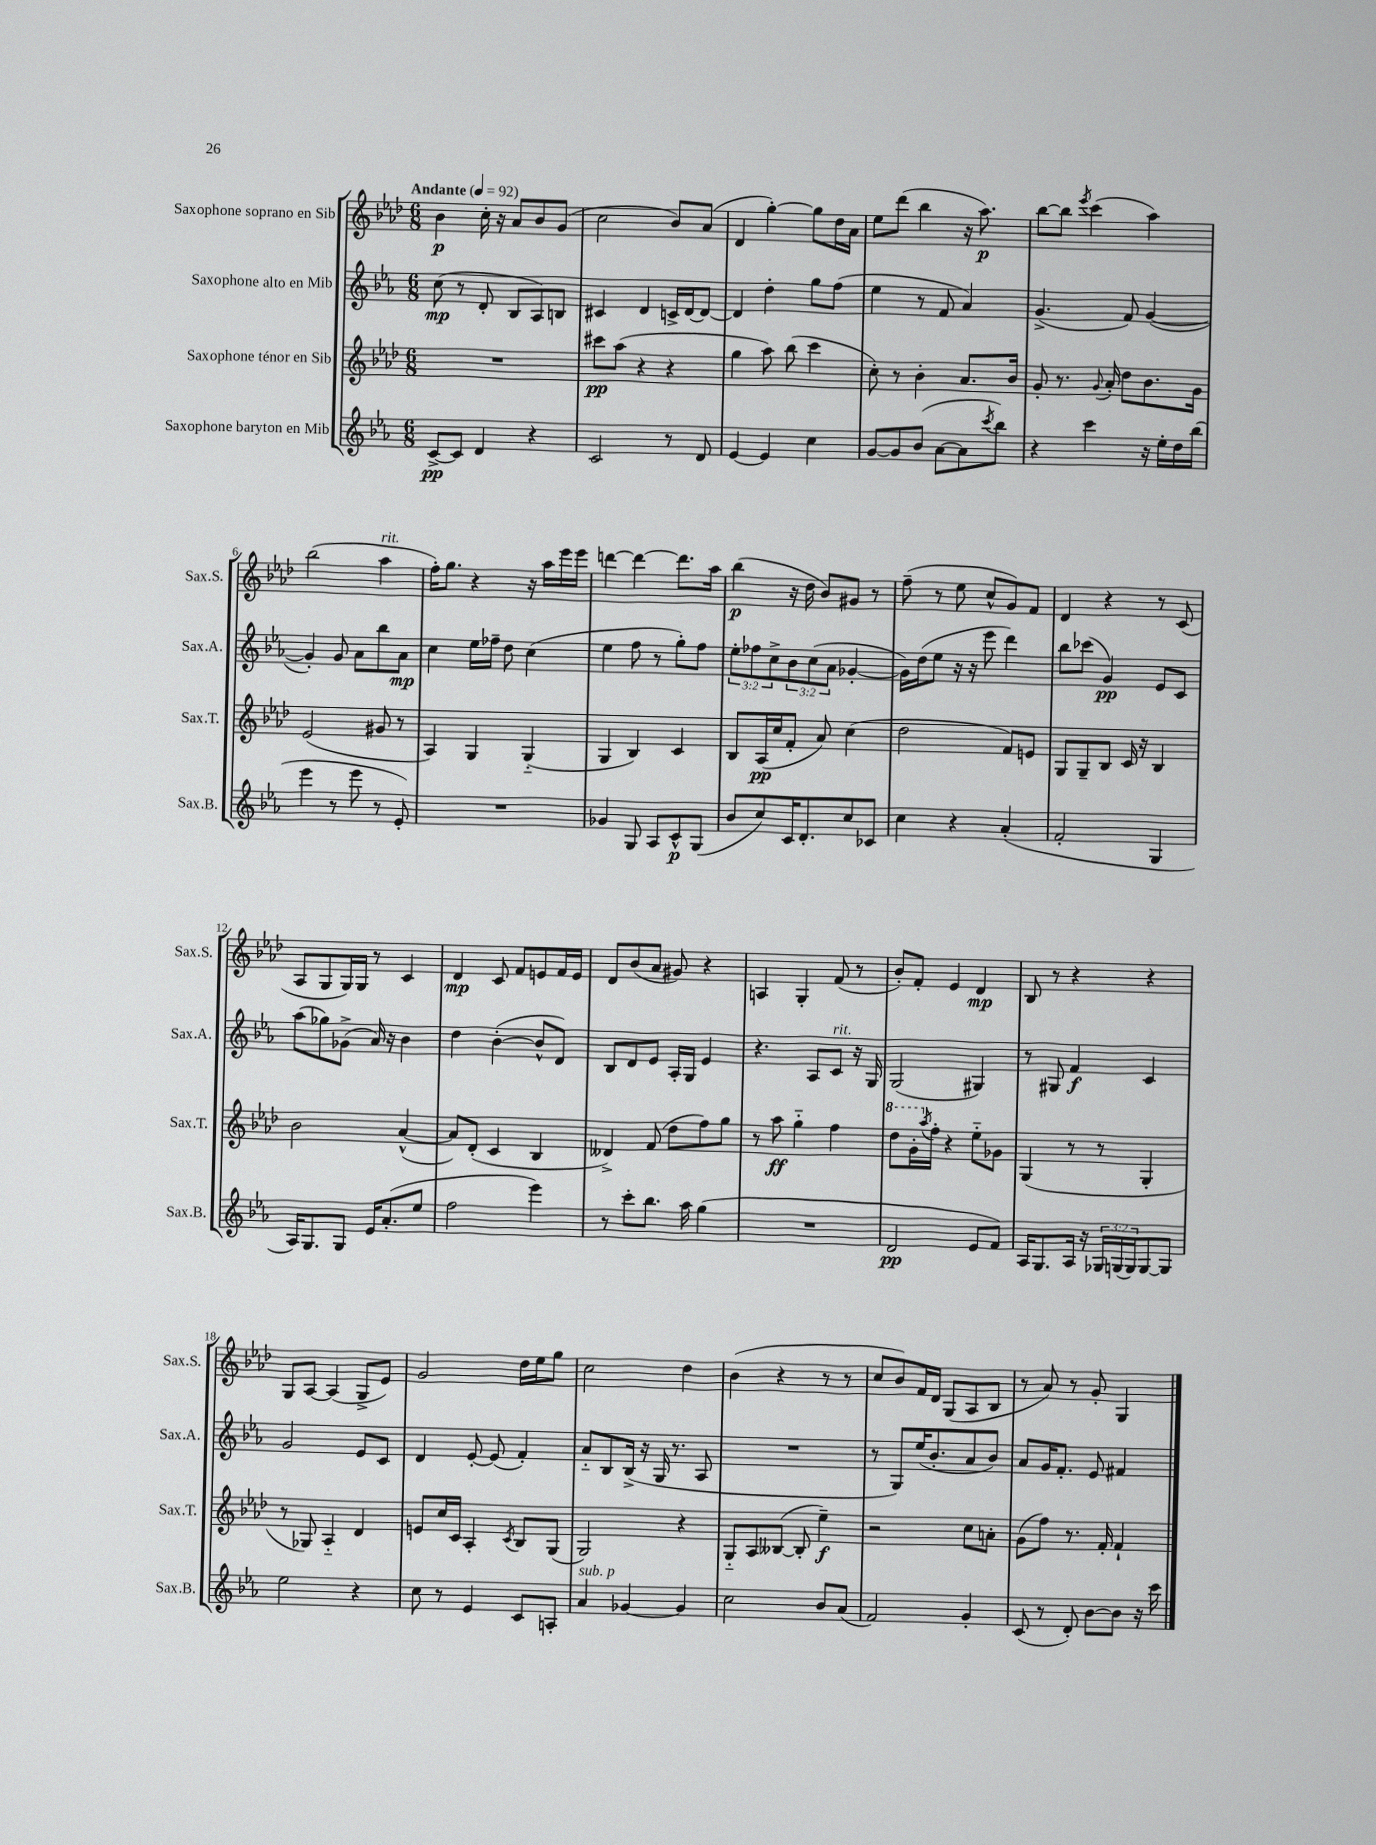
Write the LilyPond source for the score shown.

<<
\new StaffGroup <<
\new Staff = "s0" \with { instrumentName = "Saxophone soprano en Sib" shortInstrumentName = "Sax.S." } {
    \clef treble \key aes \major \numericTimeSignature \time 6/8 \tempo "Andante" 4 = 92
    bes'4\p c''16-. r16 aes'8 bes'8 g'8( |
    c''2 bes'8) aes'8( |
    des'4 g''4~-.) g''8 des''16 aes'16 |
    ees''8 des'''8( bes''4 r16 aes''8.\p) |
    bes''8~ bes''8 \acciaccatura { ees'''8 } c'''4( aes''4) |
    bes''2( aes''4^\markup { \italic "rit." } |
    f''16-.) g''8. r4 r16 aes''16 ees'''16 ees'''16 |
    d'''4~ d'''4~ d'''8. aes''16 |
    bes''4\p( r16 des''16 bes'8) gis'8 r8 |
    f''8--( r8 ees''8 c''8-^ g'8) f'8 |
    des'4 r4 r8 c'8( |
    aes8 g8 g16) g16 r8 c'4 |
    des'4\mp c'8 f'8 e'8 f'16 e'16 |
    des'8 bes'8( aes'8 gis'8) r4 |
    a4 g4-. f'8( r8 |
    bes'8-.) f'8-. ees'4 des'4\mp |
    bes8 r8 r4 r4 |
    g8 aes8~ aes4( g8-> ees'8) |
    g'2 des''16 ees''16 g''8 |
    c''2 des''4 |
    bes'4( r4 r8 r8 |
    c''8 bes'8) f'16 des'16 g8( aes8 bes8 |
    r8 aes'8) r8 g'8-. g4 \bar "|." |
}
\new Staff = "s1" \with { instrumentName = "Saxophone alto en Mib" shortInstrumentName = "Sax.A." } {
    \clef treble \key ees \major \numericTimeSignature \time 6/8 \override Staff.TupletNumber.text = #tuplet-number::calc-fraction-text
    c''8\mp( r8 d'8-. bes8 aes8) b8 |
    cis'4 d'4 c'16-> d'16~ d'8~ |
    d'4 d''4-. g''8 f''8( |
    ees''4 r8 f'8 aes'4) |
    g'4.->( f'8) g'4~( |
    g'4-.) g'8 aes'8 bes''8 aes'8\mp |
    c''4 ees''16 fes''16-- d''8 c''4( |
    ees''4 f''8 r8 g''8-.) f''8 |
    \tuplet 3/2 { ees''8-. fes''8 c''8-> } \tuplet 3/2 { bes'8 c''8( aes'8 } ges'4~-. |
    ges'16) d''16( ees''8 r16 r16 ees'''8 d'''4) |
    bes''8 ces'''8( g'4\pp) ees'8 c'8 |
    aes''8( ges''8) ges'8->( aes'16) r16 bes'4 |
    d''4 bes'4~-.( bes'8-^ d'8) |
    bes8 d'8 ees'8 aes16-. g16 ees'4 |
    r4. aes8 c'8^\markup { \italic "rit." } r16 g16 |
    g2( gis4) |
    r8 gis8 f'4\f c'4 |
    g'2 ees'8 c'8 |
    d'4 ees'8~-. ees'8( f'4-.) |
    aes'8-_ bes8 bes16->( r16 g16 r8. aes8 |
    R2. |
    r8 g8) ees''16( bes'8.-. aes'8 bes'8) |
    aes'8 g'16 f'8.-. ees'8 fis'4 \bar "|." |
}
\new Staff = "s2" \with { instrumentName = "Saxophone ténor en Sib" shortInstrumentName = "Sax.T." } {
    \clef treble \key aes \major \numericTimeSignature \time 6/8
    R2. |
    cis'''8\pp aes''8( r4 r4 |
    g''4 aes''8) bes''8( c'''4 |
    c''8-.) r8 bes'4-. aes'8. bes'16 |
    g'8-. r8. \appoggiatura { g'8 } aes'16-. des''8 bes'8. g'16 |
    ees'2( gis'8 r8 |
    aes4) g4 g4-_( |
    g4 bes4) c'4 |
    bes8 aes16\pp( c''16 f'8-. aes'8) c''4( |
    des''2 f'8) e'8 |
    g8 g8-- bes8 c'16 r16 bes4 |
    bes'2 aes'4~-^( |
    aes'8) des'8-.( c'4 bes4 |
    deses'4->) f'8( des''8 f''8) g''8 |
    r8 aes''8\ff g''4-_ f''4 |
    \ottava #1 des'''8 g''16-. \ottava #0 \acciaccatura { aes''8 } f''16-. r4 ees''8-_ ges'8 |
    g4( r8 r8 g4-. |
    r8 ges8) aes4-_ des'4 |
    e'8 c''16 c'16 aes4-. \acciaccatura { c'8 } bes8 g8( |
    g2) r4 |
    g8-_ aes8 beses8~( beses8-. ees''4--\f) |
    r2 c''8 a'8-. |
    g'8( f''8) r8. f'16-. f'4-! \bar "|." |
}
\new Staff = "s3" \with { instrumentName = "Saxophone baryton en Mib" shortInstrumentName = "Sax.B." } {
    \clef treble \key ees \major \numericTimeSignature \time 6/8 \override Staff.TupletNumber.text = #tuplet-number::calc-fraction-text
    c'8~->\pp c'8 d'4 r4 |
    c'2 r8 d'8 |
    ees'4~ ees'4 c''4 |
    g'8~ g'8 bes'8( aes'8~ aes'8 \acciaccatura { c'''8 } bes''8) |
    r4 c'''4 r16 ees''16-. d''16 bes''16( |
    ees'''4 r8 ees'''8 r8 ees'8-.) |
    R2. |
    ges'4 g8 aes8 c'8-^\p g8( |
    bes'8 c''8) c'16 d'8.-. c''8 ces'8 |
    c''4 r4 aes'4-.( |
    f'2-. g4 |
    aes16) g8. g8 ees'16 aes'8.-.( ees''8 |
    f''2 ees'''4) |
    r8 c'''8-. bes''8. aes''16 g''4( |
    R2. |
    d'2\pp ees'8 f'8) |
    aes16 g8. aes16 r16 \tuplet 3/2 { ges16 g16( g16) } g8~ g8 |
    ees''2 r4 |
    c''8 r8 ees'4 c'8 a8-. |
    aes'4^\markup { \italic "sub. p" } ges'4~ ges'4 |
    c''2 bes'8 aes'8( |
    f'2) g'4-. |
    c'8( r8 d'8-.) bes'8~ bes'8 r16 c'''16 \bar "|." |
}
>>
>>
